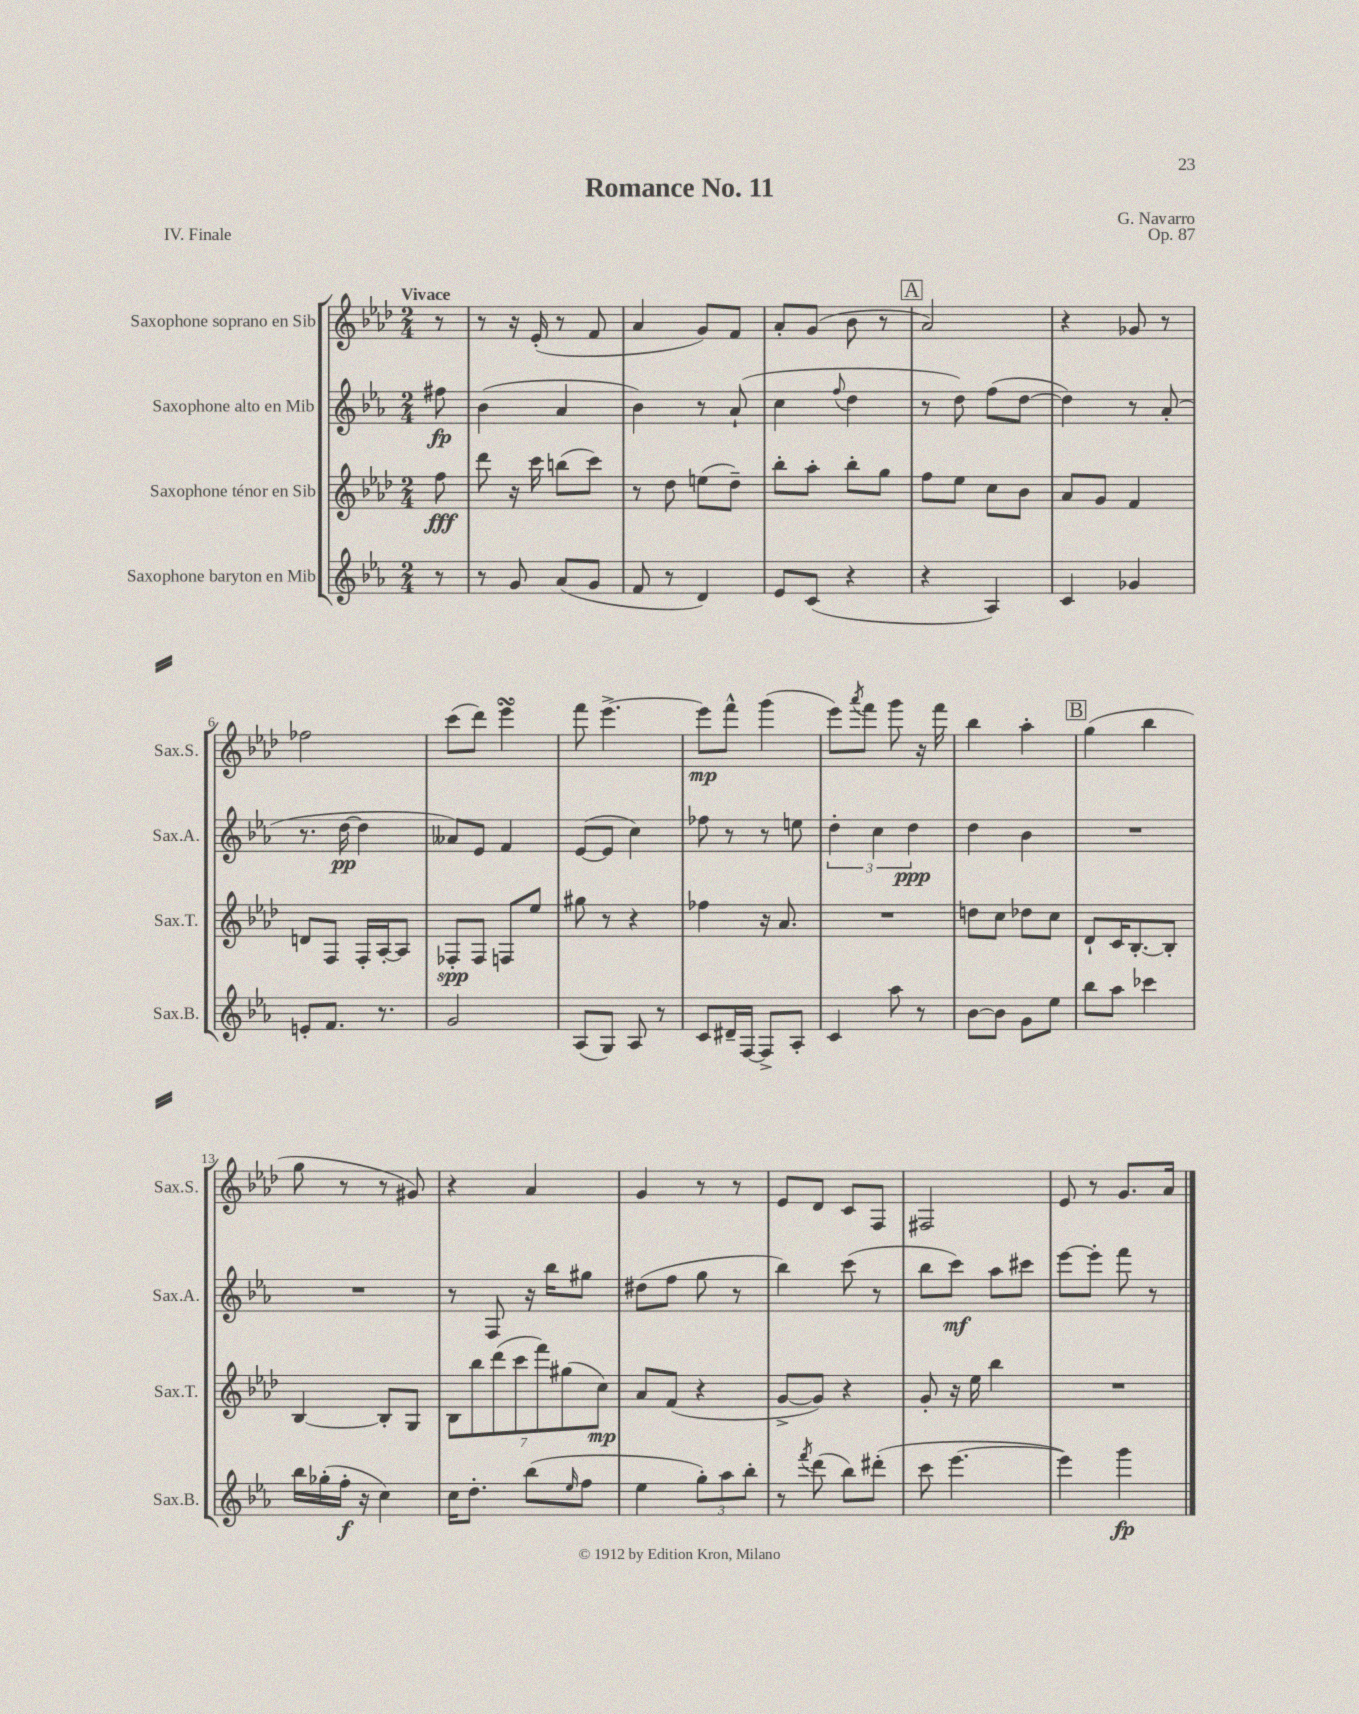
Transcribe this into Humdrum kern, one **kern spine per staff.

**kern	**kern	**kern	**kern
*staff4	*staff3	*staff2	*staff1
*clefG2	*clefG2	*clefG2	*clefG2
*k[b-e-a-]	*k[b-e-a-d-]	*k[b-e-a-]	*k[b-e-a-d-]
*M2/4	*M2/4	*M2/4	*M2/4
8r	8ff	8ff#	8r
=	=	=	=
8r	8ddd-	(4b-	8r
8g	16r	.	16r
.	16ccc	.	(16e-'
(8a-	(8bb	4a-	8r
8g	8ccc)	.	8f
=	=	=	=
8f	8r	4b-)	4a-
8r	8dd-	.	.
4d)	(8ee	8r	8g)
.	8dd-~)	(8a-`	8f
=	=	=	=
8e-	8bb-'	4cc	8a-'
(8c	8aa-'	.	(8g
.	.	8qqff	.
4r	8bb-'	4dd	8b-
.	8gg	.	8r
=	=	=	=
4r	8ff	8r	2a-)
.	8ee-	8dd)	.
4A-)	8cc	(8ff	.
.	8b-	[8dd	.
=	=	=	=
4c	8a-	4dd])	4r
.	8g	.	.
4g-	4f	8r	8g-
.	.	(8a-'	8r
=	=	=	=
8e'	8d	8.r	2ff-
8.f	8F	.	.
.	.	[16dd	.
.	16F'	4dd]	.
8.r	[16A-'	.	.
.	8A-]	.	.
=	=	=	=
2g	8F-'	8a--)	(8ccc
.	8F-	8e-	8ddd-)
.	8F	4f	4eee-
.	8ee-	.	.
=	=	=	=
(8A-	8gg#	([8e-	8fff
8G)	8r	8e-]	[4.eee-^
8A-	4r	4cc)	.
8r	.	.	.
=	=	=	=
8c	4ff-	8ff-	8eee-]
16d#~	.	8r	8fff^^
[16F	.	.	.
8F^]	16r	8r	(4ggg
.	8.a-	.	.
8A-'	.	8ee	.
=	=	=	=
4c	2r	6dd'	8eee-)
.	.	.	8qaaa-
.	.	.	8fff
.	.	6cc	.
8aa-	.	.	8ggg
.	.	6dd	.
8r	.	.	16r
.	.	.	16fff
=	=	=	=
[8b-	8dd	4dd	4bb-
8b-]	8cc	.	.
8g	8dd-	4b-	4aa-'
8ee-	8cc	.	.
=	=	=	=
8bb-	8d-`	2r	(4gg
8aa-	16c	.	.
.	[8.B-'	.	.
4ccc-	.	.	4bb-
.	8B-']	.	.
=	=	=	=
16bb-	[4B-	2r	8gg
(16gg-'	.	.	.
16ff'	.	.	8r
16r	.	.	.
4cc)	8B-']	.	8r
.	8G	.	8g#)
=	=	=	=
16cc	14B-	8r	4r
8.dd'	.	.	.
.	14bb-	.	.
.	.	8F	.
.	(14ddd-	.	.
.	14ccc	.	.
(8bb-	.	16r	4a-
.	14fff)	.	.
.	.	16bb-	.
.	(14gg#	.	.
16qqee-	.	.	.
8ff	.	8gg#	.
.	14cc)	.	.
=	=	=	=
4ee-	8a-	(8dd#	4g
.	(8f	8ff	.
12gg')	4r	8gg	8r
12aa-	.	.	.
.	.	8r	8r
12bb-'	.	.	.
=	=	=	=
8r	[8g^	4bb-)	8e-
8qfff	.	.	.
(8ddd	8g])	.	8d-
8bb-)	4r	(8ccc	8c
(8ddd#'	.	8r	8F
=	=	=	=
8ccc	8g'	8bb-	2F#
[4.eee-	16r	8ccc)	.
.	16ee-	.	.
.	4bb-	8aa-	.
.	.	8ccc#	.
=	=	=	=
4eee-])	2r	[8eee-	8e-
.	.	8eee-']	8r
4ggg	.	8fff	8.g
.	.	8r	.
.	.	.	16a-
==	==	==	==
*-	*-	*-	*-
